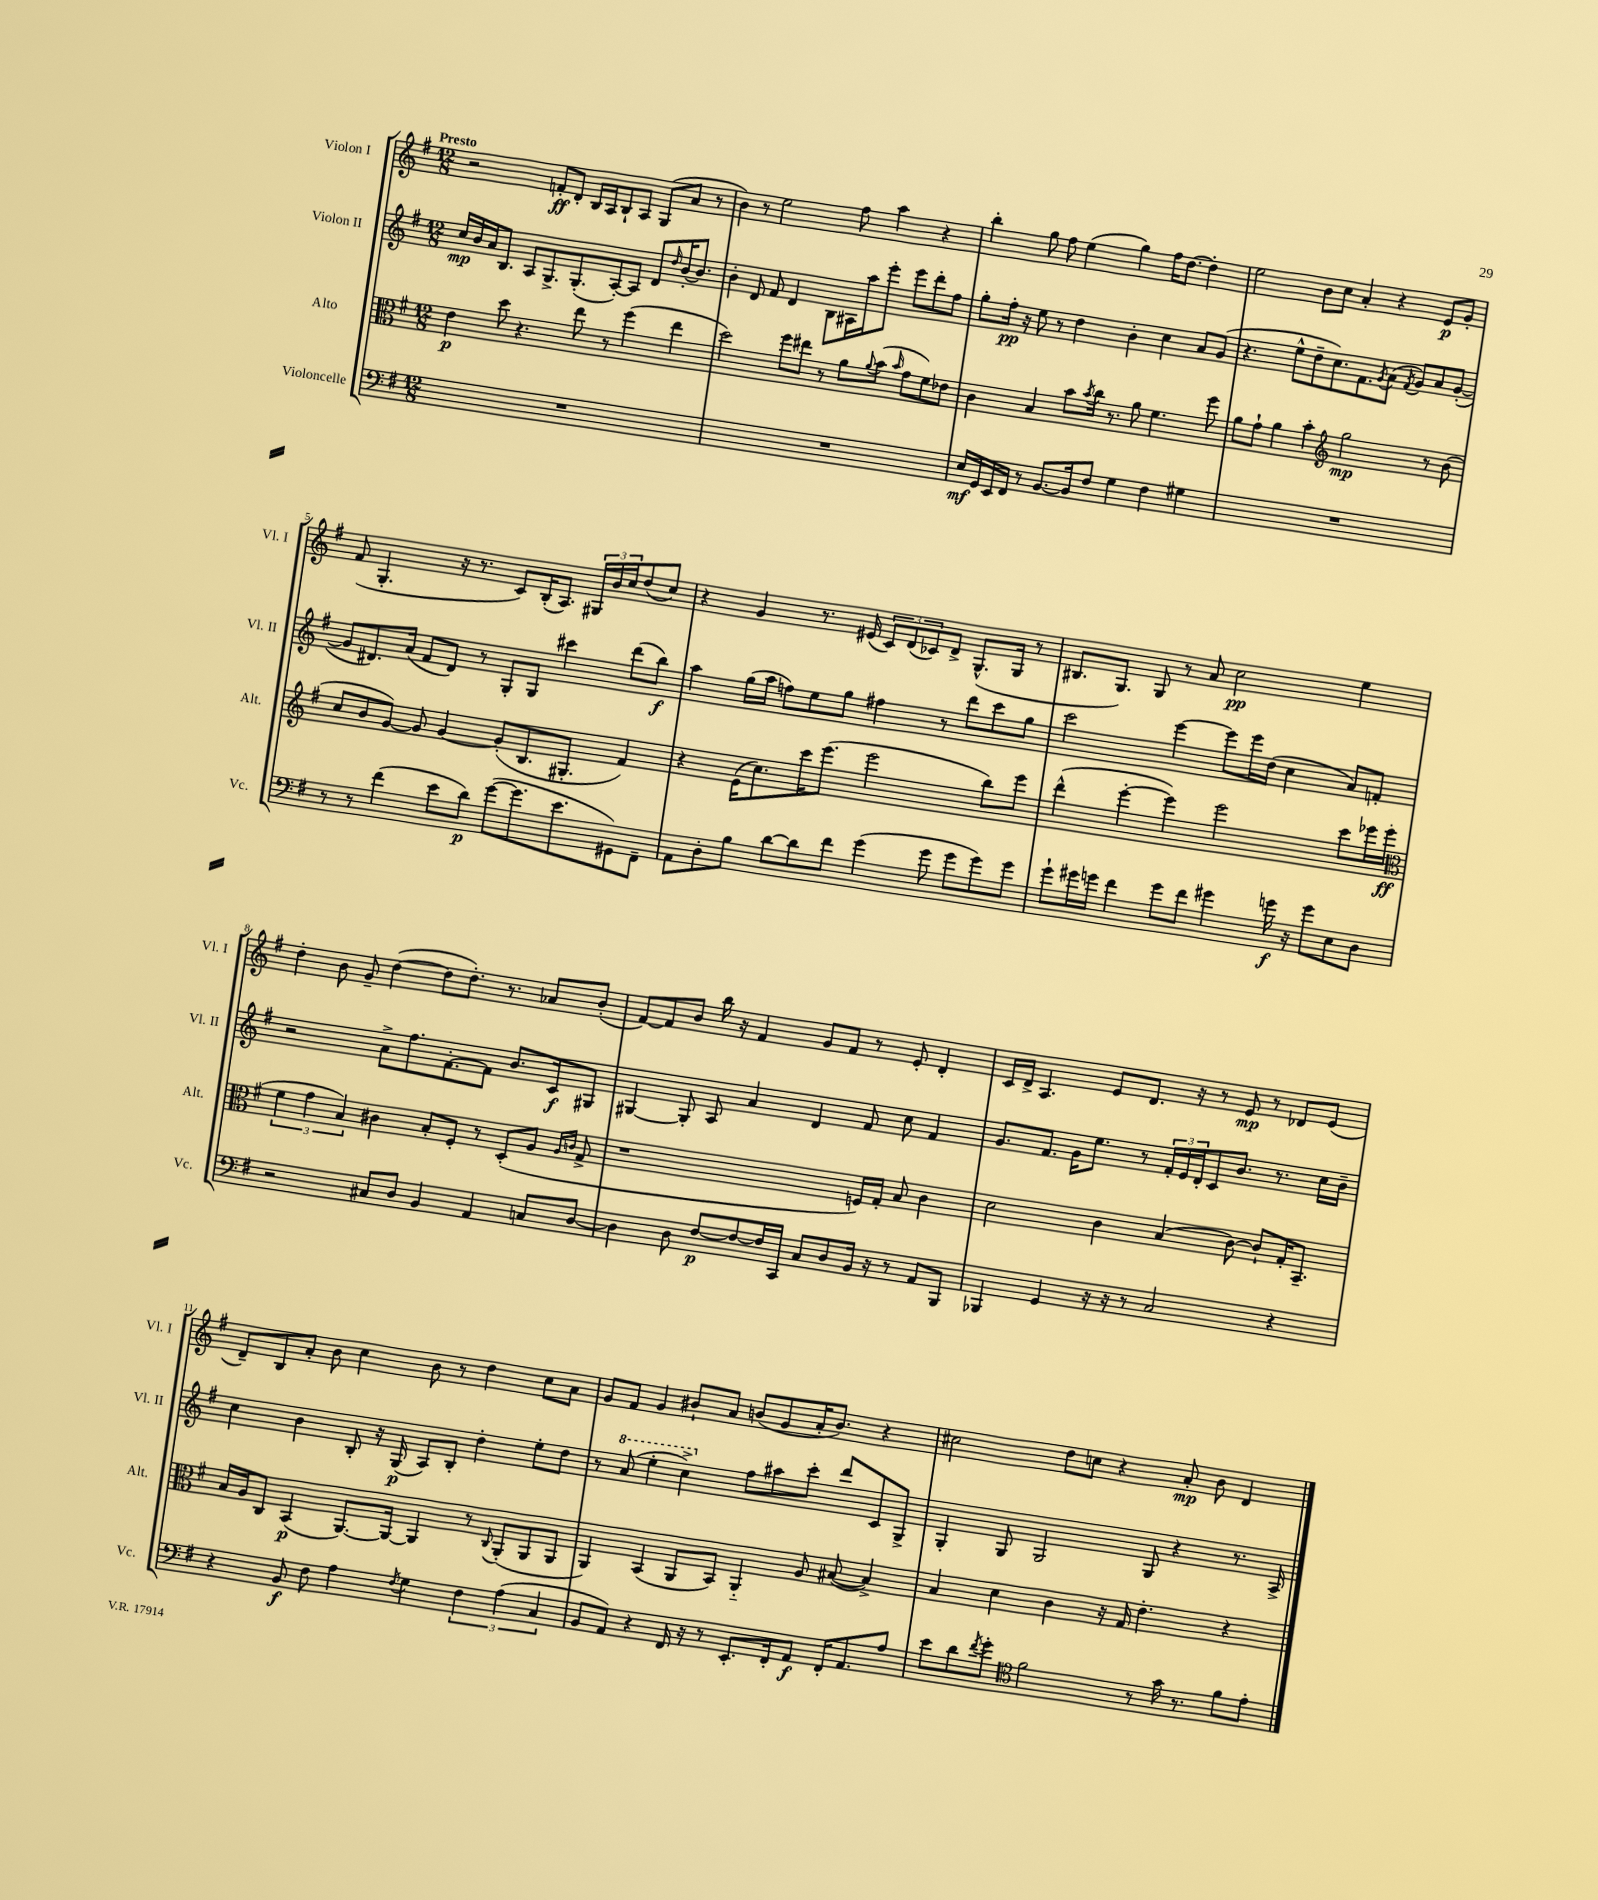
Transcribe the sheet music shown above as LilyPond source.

<<
\new StaffGroup <<
\new Staff = "s0" \with { instrumentName = "Violon I" shortInstrumentName = "Vl. I" } {
    \clef treble \key g \major \numericTimeSignature \time 12/8 \tempo "Presto"
    r2 f'8-.\ff d'8-. b16 a16 b8-! a8 g8( a'8 r8 |
    b'4) r8 e''2 fis''8 a''4 r4 |
    b''4-. g''8 fis''8 e''4( g''4) fis''16 d''8.~ d''4-. |
    e''2 b'8 c''8 a'4-. r4 e'8\p g'8-. |
    fis'8( g4.-. r16 r8. c'8) b16-.( a8.) \tuplet 3/2 { gis16 b'16 c''16 } d''8( c''8) |
    r4 g'4 r8. eis'16( \tuplet 3/2 { c'8) d'8( ces'8) } d'8-> g8.-^( g16 r8 |
    bis8. g8.) g8 r8 a'8 c''2\pp e''4 |
    d''4-. b'8 g'8-- d''4~( d''8 d''8.-.) r8. aes'8 b'8-.( |
    fis'8~) fis'8 b'8 b''16 r16 fis'4 g'8 fis'8 r8 e'8-. d'4-. |
    c'16 d'16-> a4. e'8 d'8. r16 r8 e'8\mp r8 des'8 e'8( |
    d'8--) b8 a'8-. b'8 c''4 b'8 r8 d''4 c''8 a'8 |
    g'8 fis'8 g'4 bis'8-! a'8 b'8( g'8 a'16-. b'8.) r4 |
    cis''2 d''8 c''8 r4 a'8-.\mp b'8 d'4 \bar "|." |
}
\new Staff = "s1" \with { instrumentName = "Violon II" shortInstrumentName = "Vl. II" } {
    \clef treble \key g \major \numericTimeSignature \time 12/8
    c''16\mp b'16 a'16 b8. a8 g8.-> g8.-.( a8~-.) a8 d'8 \grace { d''16 } b'16~-. b'8. |
    b'4-. d'8 fis'8 d'4 b8 ais16 a''16 e'''8-. e'''8 d'''8-. fis''8 |
    g''8-. fis''16-.\pp r16 e''8 r8 d''4 b'4-. c''4 a'8 g'8( |
    r4. e''8-^ d''8-- c''8.) fis'8. \acciaccatura { g'8 } a'8( \acciaccatura { fis'8 } g'8) a'8 g'8~-.( |
    g'8 dis'8.) a'16( fis'8 dis'8) r8 g8-. g8 cis'''4 d'''8( b''8\f) |
    a''4 g''16( a''16 f''8) e''8 g''8 fis''4 r8 d'''8 c'''8 g''8 |
    c'''2 e'''4~ e'''8 e'''16 d''16( c''4 a'8) f'8-. |
    r2 a'8-> fis''8. fis'8.~-. fis'8 b'8. c'16\f gis8 |
    gis4~ gis8-. a8 a'4 d'4 fis'8 c''8 fis'4 |
    g'8. fis'8. g'16 e''8. r8 \tuplet 3/2 { fis'16-. e'16 d'16-. } c'8 b'8. r8. c''16 b'16-- |
    c''4 b'4 b8-. r16 g16\p( a8) b8-. d''4-. e''8-. d''8 |
    r8 \ottava #1 a''8( e'''4-. c'''4->) \ottava #0 fis''8 ais''8 c'''8-. d'''8 c'8 g8-> |
    g4-. g8 g2 g8 r4 r8. a16-> \bar "|." |
}
\new Staff = "s2" \with { instrumentName = "Alto" shortInstrumentName = "Alt." } {
    \clef alto \key g \major \numericTimeSignature \time 12/8
    e'4\p d''8 r4. e''8 r8 fis''4( e''4 |
    d''2) fis''8 eis''8 r8 a'8 \appoggiatura { a'8 } b'8( \grace { b'16 } g'8 fis'8) ees'8 |
    c'4 b4 b'8 \acciaccatura { b'8 } c''16 r8. a'8 fis'4. fis''8 |
    a'8 g'8-! a'4 b'4-. \clef treble g''2\mp r8 b'8( |
    c''8 b'8 g'8~) g'8 g'4~ g'8-.( b8. gis8.-. fis'4) |
    r4 e'16( c''8.) c'''16 e'''8.( e'''2 b''8) e'''8 |
    d'''4-^( e'''4~-. e'''4) e'''2 c'''8 ees'''16 ees'''16\ff( |
    \clef alto \tuplet 3/2 { fis'4 g'4 b4) } cis'4 b8-. fis8-. r8 d8-.( a8 \grace { a16 c'16 } g8-> |
    r1 f16) g16-. b8 c'4 |
    d'2 c'4 b4( c'8~) c'8-! g16-. b,8.-- |
    b16 a16 c8 b,4\p( a,8.~) a,16~ a,4 r8 \appoggiatura { c8 } a,8-.( a,8 a,8 |
    a,4) b,4( a,8 b,8) a,4-_ a8 bis8~( bis4->) |
    b4 d'4 c'4 r16 g16 e'4.-. r4 \bar "|." |
}
\new Staff = "s3" \with { instrumentName = "Violoncelle" shortInstrumentName = "Vc." } {
    \clef bass \key g \major \numericTimeSignature \time 12/8
    R1. |
    R1. |
    e16\mf g,16 e,16 fis,16 r8 b,8.~ b,16 fis8 g4 fis4 gis4 |
    R1. |
    r8 r8 fis'4( e'8 d'8\p) g'8~( g'8. e'8. gis,8) fis,8-- |
    a,8 d8-. b8 d'8~ d'8 fis'8 g'4( g'8 g'8 g'8) g'8 |
    g'8-! gis'16 g'16 fis'4 g'8 fis'8 gis'4 g'16\f r16 g'8 e8 d8 |
    r2 cis8 d8 b,4 a,4 c8 d8~ |
    d4 d8 fis8~\p fis8~ fis16 c,16 c8 d8 b,16 r16 r8 a,8 b,,8 |
    bes,,4 g,4 r16 r16 r8 c2 r4 |
    r4 b,8\f fis8 a4 \acciaccatura { fis8 } g4 \tuplet 3/2 { fis4 a4( c4 } |
    b,8 a,8) r4 fis,16 r16 r8 e,8.-. fis,16-. a,8\f fis,16-. a,8. a8 |
    e'8 d'8 \acciaccatura { fis'8 } g'8-. \clef tenor fis'2 r8 g'16 r8. fis'8 e'8-. \bar "|." |
}
>>
>>
